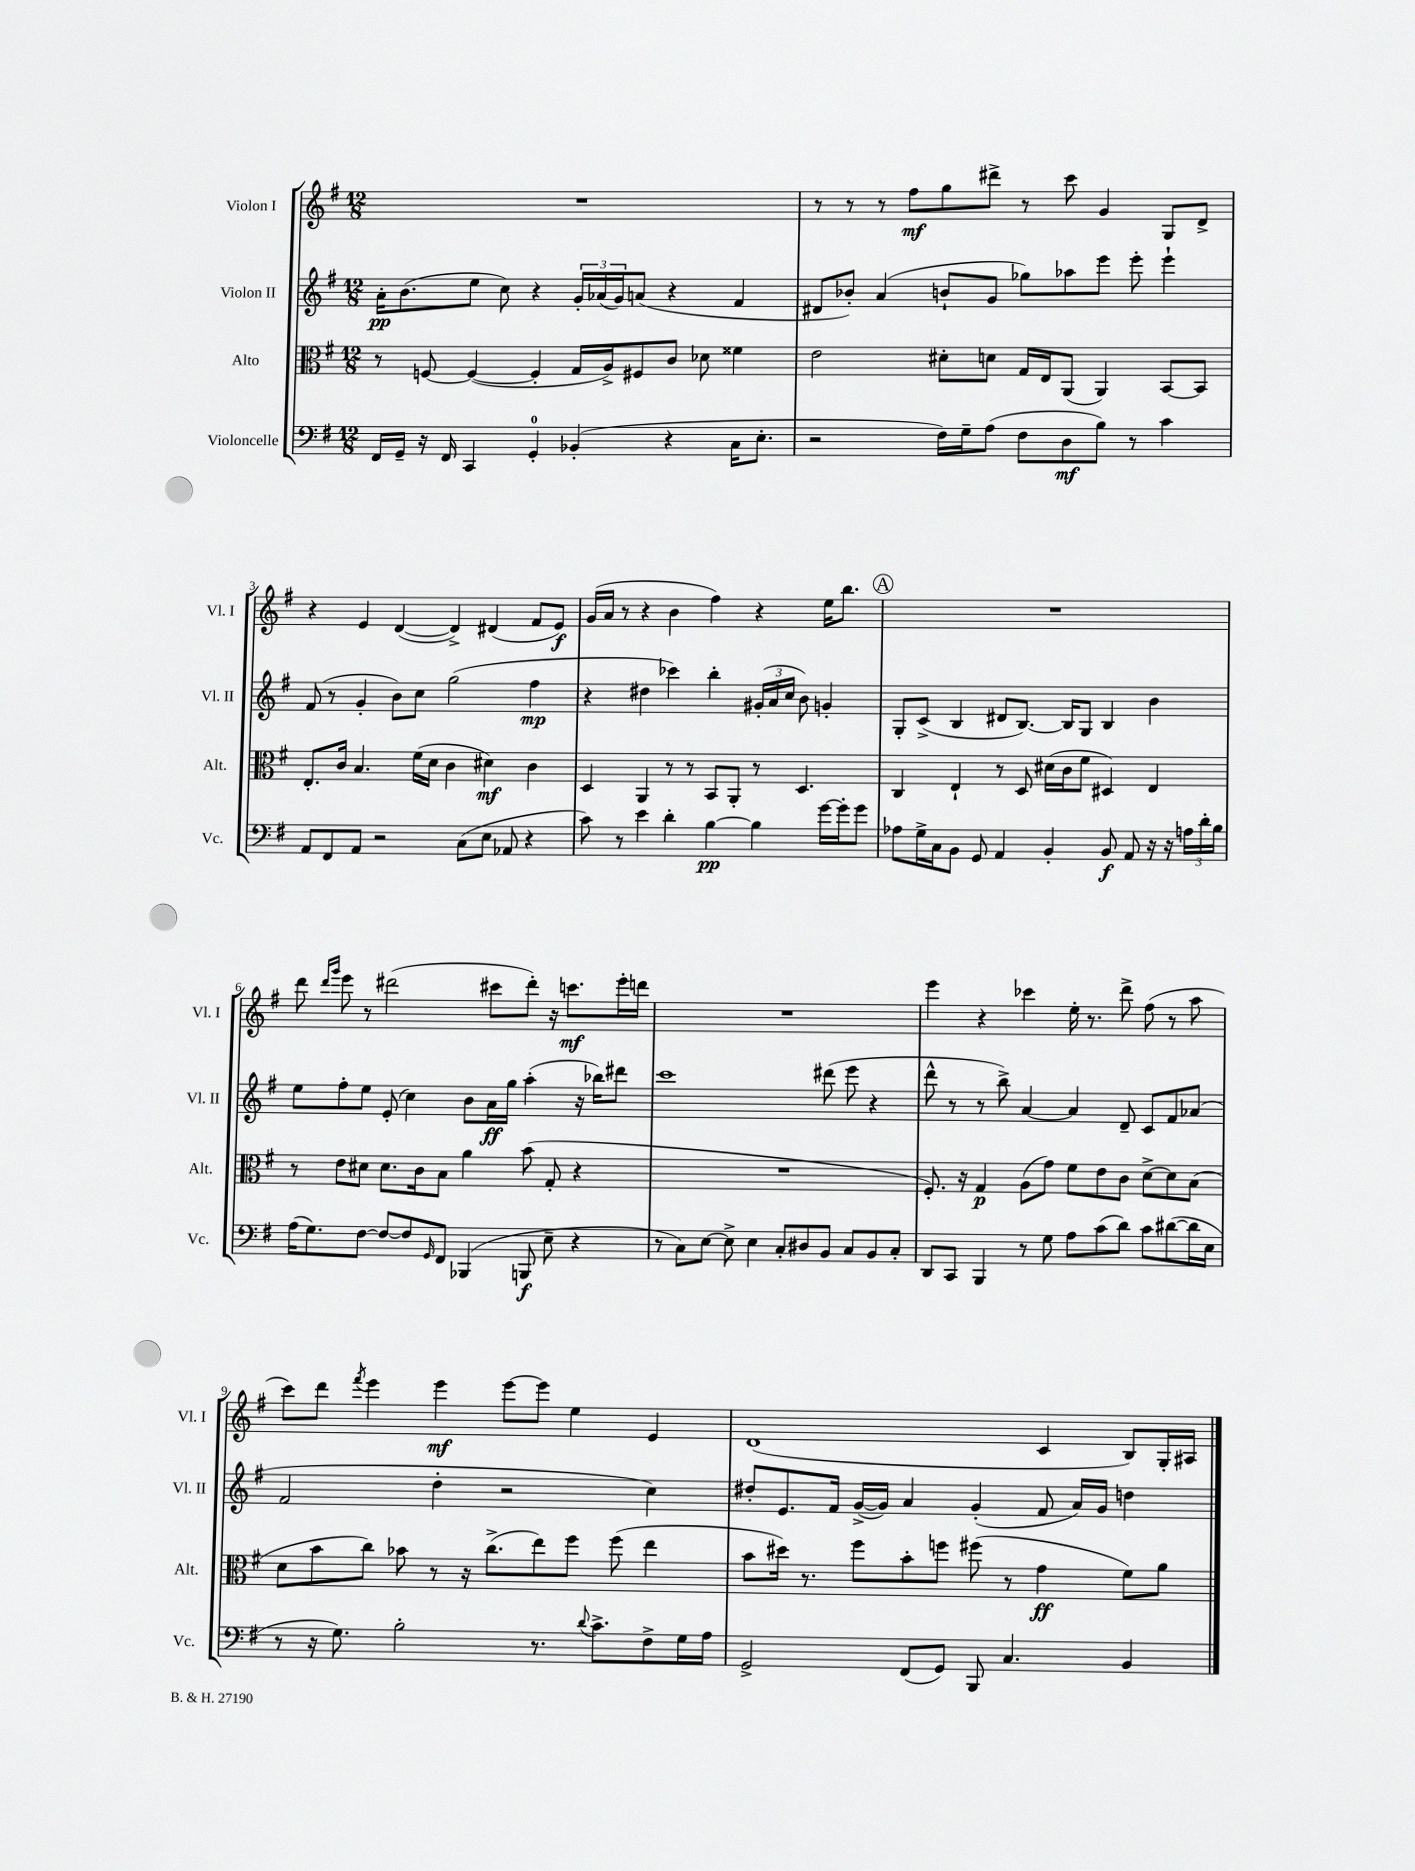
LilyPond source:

<<
\new StaffGroup <<
\new Staff = "s0" \with { instrumentName = "Violon I" shortInstrumentName = "Vl. I" } {
    \clef treble \key g \major \numericTimeSignature \time 12/8
    R1. |
    r8 r8 r8 fis''8\mf g''8 dis'''8-> r8 c'''8 g'4 g8 d'8-> |
    r4 e'4 d'4~( d'4->) dis'4( fis'8 e'8\f) |
    g'16( a'16 r8 r4 b'4 fis''4) r4 e''16 b''8. |
    \mark \markup { \circle "A" } R1. |
    d'''8 \grace { d'''16 g'''16 } e'''8 r8 dis'''2( cis'''8 dis'''8-.) r16 c'''8.\mf e'''16-. d'''16 |
    R1. |
    e'''4 r4 ces'''4 e''16-. r8. d'''8-> fis''8( r8 a''8 |
    c'''8) d'''8 \acciaccatura { fis'''8 } e'''4 e'''4\mf e'''8~ e'''8 e''4 e'4 |
    d'1( c'4 b8) g16-. ais16 \bar "|." |
}
\new Staff = "s1" \with { instrumentName = "Violon II" shortInstrumentName = "Vl. II" } {
    \clef treble \key g \major \numericTimeSignature \time 12/8
    a'16-.\pp b'8.( e''8 c''8) r4 \tuplet 3/2 { g'16-. aes'16( g'16) } a'8( r4 fis'4 |
    dis'8 bes'8-.) a'4( b'8-! g'8 ges''8) aes''8 e'''8 e'''8-. e'''4-! |
    fis'8( r8 g'4-. b'8) c''8 g''2( fis''4\mp |
    r4 dis''4 ces'''4) b''4-. \tuplet 3/2 { gis'16-.( a'16 c''16 } b'8) g'4-. |
    \mark \markup { \circle "A" } g8-. c'8->( b4 dis'8 b8.~) b16 g8 b4 b'4 |
    e''8 fis''8-. e''8 e'8-.( c''4) b'8 a'16\ff g''16 a''4-.( r16 bes''16) dis'''8 |
    c'''1 dis'''8( e'''8 r4 |
    d'''8-^ r8 r8 b''8->) a'4~ a'4 d'8-- c'8 fis'8 aes'8( |
    fis'2 d''4-. r2 c''4) |
    dis''8-. e'8. fis'16 g'16~->( g'16) a'4 g'4-.( fis'8 a'16) g'16 d''4 \bar "|." |
}
\new Staff = "s2" \with { instrumentName = "Alto" shortInstrumentName = "Alt." } {
    \clef alto \key g \major \numericTimeSignature \time 12/8
    r8 f8~ f4~( f4-. g16 a16->) fis8 c'8 des'8 fisis'4 |
    e'2 dis'8-. d'8 g16 e16 a,8( a,4) b,8~ b,8 |
    e8.-. c'16 b4. fis'16( d'16 c'4 dis'4\mf) c'4 |
    d4 a,4 r8 r8 b,8 a,8-. r8 d4. |
    \mark \markup { \circle "A" } c4 e4-! r8 d8 dis'16( c'16 fis'8 dis4) e4 |
    r8 e'8 dis'8 dis'8. c'16 b8 a'4 b'8( g8-. r4 |
    R1. |
    fis8.-.) r16 g4\p a8( g'8) fis'8 e'8 c'8 d'8~-> d'8 b8( |
    d'8 b'8 c''8) bes'8 r8 r16 c''8.->( e''8) fis''8 fis''8( e''4 |
    b'8 dis''16) r8. fis''8 b'8-. f''8 fis''8( r8 g'4\ff fis'8) a'8 \bar "|." |
}
\new Staff = "s3" \with { instrumentName = "Violoncelle" shortInstrumentName = "Vc." } {
    \clef bass \key g \major \numericTimeSignature \time 12/8
    fis,16 g,16-- r16 fis,16 c,4 g,4-0-. bes,4-.( r4 c16 e8.-. |
    r2 fis16) g16-- a8( fis8 d8\mf b8) r8 c'4 |
    a,8 fis,8 a,8 r2 c8( e8 aes,8 r4 |
    c'8) r8 e'4 d'4-. b4~\pp b4 g'16~ g'16-. g'8 |
    \mark \markup { \circle "A" } aes8 g16-> c16 b,8 g,8 a,4 b,4-. b,8\f a,8 r16 r16 \tuplet 3/2 { a16 d'16-. b16 } |
    a16( g8.) fis8~ fis8~ fis8 \grace { g,16 } fis,8 bes,,4( b,,8\f e8-- r4 |
    r8 c8) e8~ e8-> e4 c8-. dis8 b,8 c8 b,8 c8-. |
    d,8 c,8 b,,4 r8 g8 a8 c'8( d'8) c'8 dis'8~( dis'16 e16 |
    r8 r16 g8.) b2-. r8. \appoggiatura { d'8 } c'8.-> fis8-> g16 a16 |
    g,2-> fis,8( g,8) b,,8 c4. b,4 \bar "|." |
}
>>
>>
